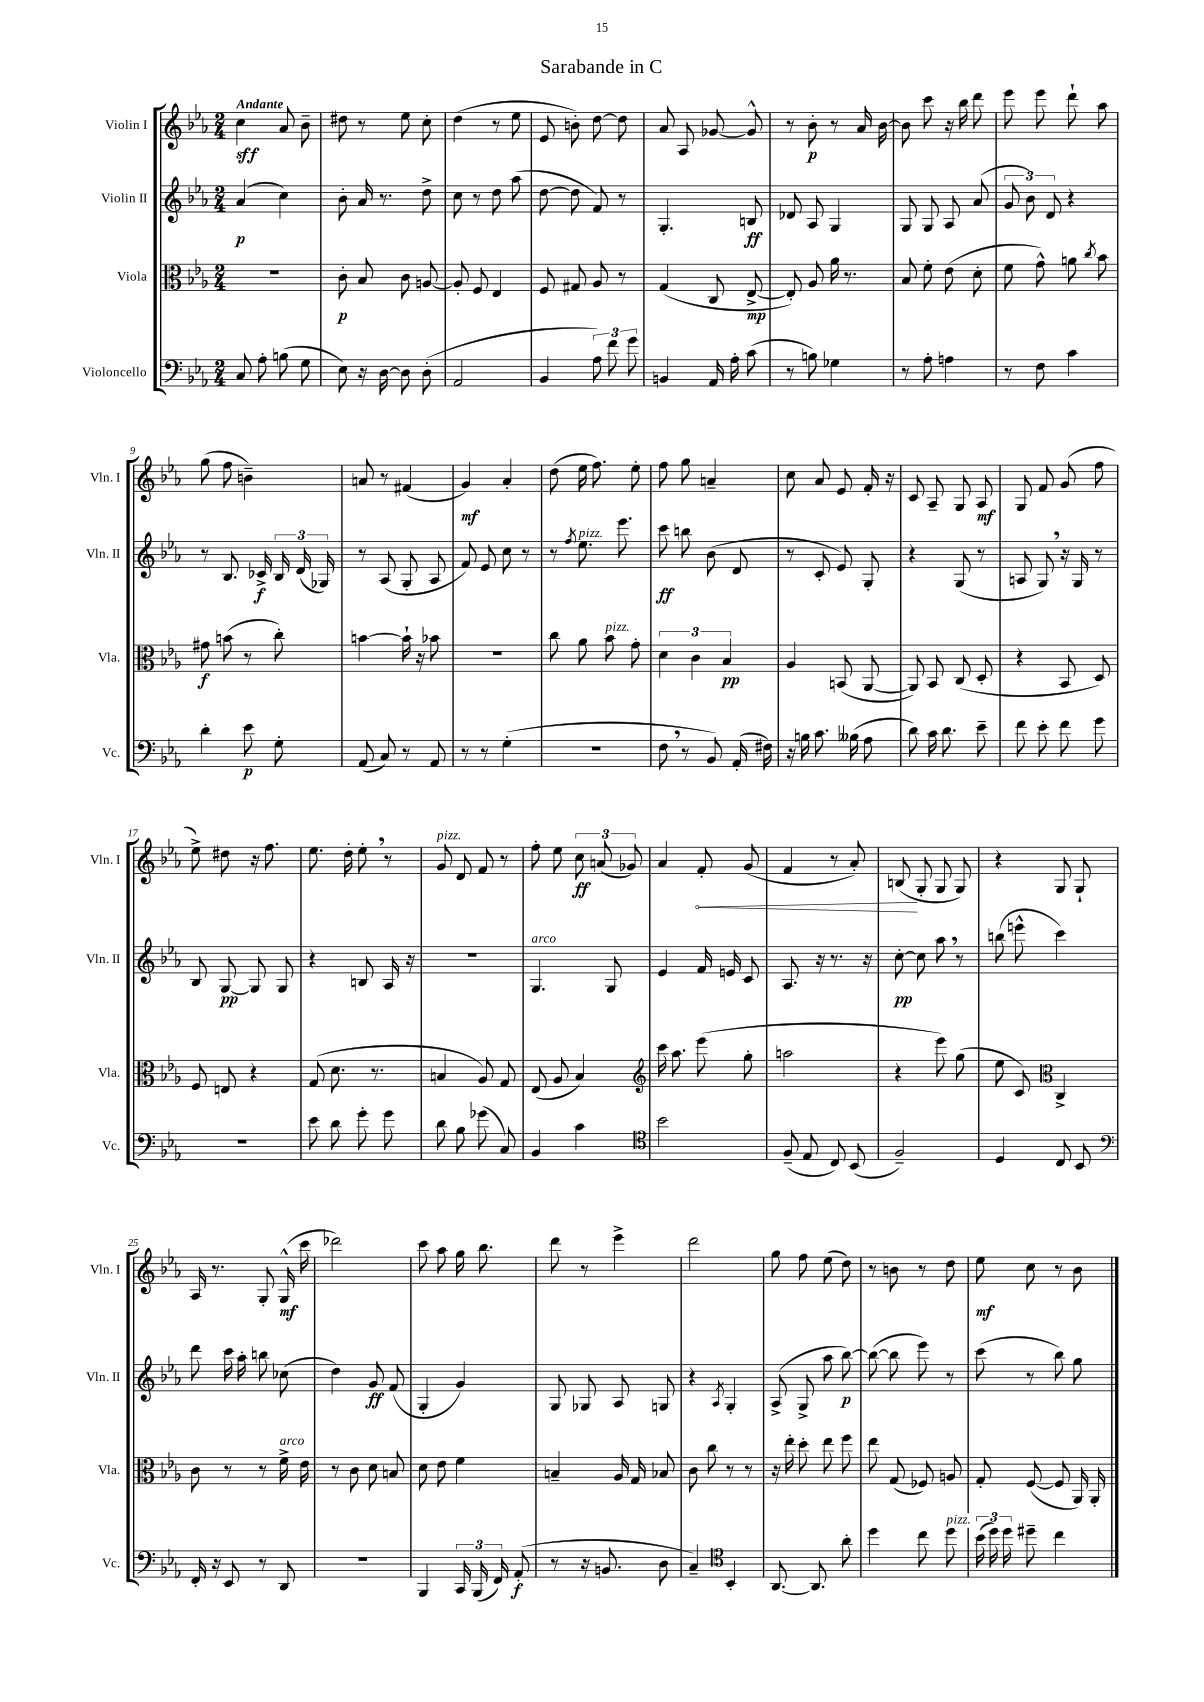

**kern	**kern	**kern	**kern
*staff4	*staff3	*staff2	*staff1
*clefF4	*clefC3	*clefG2	*clefG2
*k[b-e-a-]	*k[b-e-a-]	*k[b-e-a-]	*k[b-e-a-]
*M2/4	*M2/4	*M2/4	*M2/4
8C/	2r	(4a-/	4cc\
8A-'\	.	.	.
(8B\	.	4cc\)	8a-/
8G\	.	.	8b-~\
=	=	=	=
8E-\)	8c'\	8b-'\	8dd#\
16r	8B-/	16a-/	8r
[16D\	.	8.r	.
8D\]	8c\	.	8ee-\
(8D'\	[8A/	8dd^\	8cc'\
=	=	=	=
2AA-/	8A'/]	8cc\	(4dd\
.	8F/	8r	.
.	4E-/	8dd\	8r
.	.	(8aa-\	8ee-\
=	=	=	=
4BB-/	8F/	[8dd\	8e-/
.	8G#/	8dd\]	8b'\)
12A-\)	8A-/	8f/)	[8dd\
12f\	.	.	.
.	8r	8r	8dd\]
12g\	.	.	.
=	=	=	=
4BB/	(4G/	4.G'/	8a-/
.	.	.	8A-/
16AA-/	8C/	.	[8g-/
16A-'\	.	.	.
(8c\	[8E-^/	8B/	8g-^^/]
=	=	=	=
8r	8E-'/])	8d-/	8r
8B\)	8A-/	8A-/	8b-'\
4G-\	16a-\	4G/	8r
.	8.r	.	.
.	.	.	16a-/
.	.	.	[16b-\
=	=	=	=
8r	8B-/	8G/	8b-\]
8A-'\	8f'\	8G/	8ccc\
4A\	(8e-\	8A-/	16r
.	.	.	16bb-\
.	8d'\	(8a-/	8ddd\
=	=	=	=
8r	8f\	12g/	8eee-\
.	.	12b-\)	.
8F\	8g^^\)	.	8eee-\
.	.	12d/	.
4c\	8a\	4r	8ddd`\
.	8qcc/	.	.
.	8b-\	.	8aa-\
=	=	=	=
4d'\	8g#\	8r	(8gg\
.	(8b\	8.B-/	8ff\
8e-\	8r	.	4b~\)
.	.	16c-^/	.
8G'\	8cc'\)	24B-/	.
.	.	(24d/	.
.	.	24G-/)	.
=	=	=	=
(8AA-/	[4b\	8r	8a/
8C/)	.	(8A-/	8r
8r	16b`\]	8G'/	(4f#/
.	16r	.	.
8AA-/	8b-\	8A-/	.
=	=	=	=
8r	2r	8f/)	4g/)
8r	.	8e-/	.
(4G'\	.	8cc\	4a-'/
.	.	8r	.
=	=	=	=
2r	8cc\	8r	(8dd\
.	.	8qff/	.
.	8a-\	8.ee-\	16ee-\
.	.	.	8.ff\)
.	8b-\	.	.
.	.	8.eee-\	.
.	8g'\	.	8ee-'\
=	=	=	=
8F\	6d\	8ccc\	8ff\
8r	.	8bb\	8gg\
.	6c\	.	.
8BB-/)	.	(8b-\	4a~/
.	6B-/	.	.
(16AA-'/	.	8d/	.
16F#\)	.	.	.
=	=	=	=
16r	4A-/	8r	8cc\
16B\	.	.	.
8.c\	.	8c'/	8a-/
.	(8BB/	8e-/)	8e-/
(16B--\	.	.	.
8A-\	[8AA-/	8G'/	16f'/
.	.	.	16r
=	=	=	=
8d\)	8AA-/])	4r	8c/
16c\	8BB-/	.	8A-~/
8.d\	.	.	.
.	(8C/	(8G/	8G/
8e-~\	8D'/	8r	8A-/
=	=	=	=
8f\	4r	8A/	8G/
8e-'\	.	8G/)	8f/
8f\	8BB-/	16r	(8g/
.	.	16G/	.
8g\	8D/)	8r	8ff\
=	=	=	=
2r	8F/	8B-/	8ee-^\)
.	8E/	[8G/	8dd#\
.	4r	8G/]	16r
.	.	.	8.ff\
.	.	8G/	.
=	=	=	=
8e-\	(8G/	4r	8.ee-\
8d\	8.d\	.	.
.	.	.	16dd'\
8g'\	.	8B/	8ee-'\
.	8.r	.	.
8g\	.	16A-/	8r
.	.	16r	.
=	=	=	=
8d\	4B/	2r	8g/
8B-\	.	.	8d/
(8g-\	8A-/)	.	8f/
8C/)	8G/	.	8r
=	=	=	=
4BB-/	(8E-/	4.G/	8ff'\
.	8A-/	.	8ee-\
4c\	4B-/)	.	12cc\
.	.	.	(12a/
.	.	8G/	.
.	.	.	12g-/)
=	=	=	=
*clefC4	*clefG2	*	*
2b-\	16ccc\	4e-/	4a-/
.	8.aa-\	.	.
.	(8eee-\	16f/	8f'/
.	.	16e/	.
.	8gg'\	8c/	(8g/
=	=	=	=
(8F~/	2aa\	8.A-/	4f/
8E-/	.	.	.
.	.	16r	.
8C/)	.	8.r	8r
(8BB-/	.	.	8a-'/)
.	.	16r	.
=	=	=	=
2F~/)	4r	[8cc'\	(8B/
.	.	8cc\]	8G'/
.	8eee-\)	8aa-\	8G/
.	(8gg\	8r	8G/)
=	=	=	=
4D/	8ee-\	(8bb\	4r
.	8c/)	8eee^^\	.
*	*clefC3	*	*
8C/	4C^/	4ccc\)	8G/
8BB-/	.	.	8G`/
=	=	=	=
*clefF4	*	*	*
16FF'/	8c\	8ddd\	16A-/
16r	.	.	8.r
8EE-/	8r	16ccc\	.
.	.	16aa-'\	.
8r	8r	8bb\	8G'/
8DD/	16f^\	(8cc-\	(16G^^/
.	16e-\	.	16ccc\
=	=	=	=
2r	8r	4dd\)	2ddd-\)
.	8c\	.	.
.	8d\	8g/	.
.	8B/	(8f/	.
=	=	=	=
4BBB-/	8d\	4G'/	8ccc\
.	8e-\	.	8aa-\
24CC/	4f\	4g/)	16gg\
(24BBB-/	.	.	.
.	.	.	8.bb-\
24FF/)	.	.	.
(8AA-'/	.	.	.
=	=	=	=
8r	4B~/	8G/	8ddd\
16r	.	8G-/	8r
8.BB/	.	.	.
.	16A-/	8A-/	4eee-^\
.	16G/	.	.
8D\	8B-/	8G/	.
=	=	=	=
4C~/)	8c\	4r	2ddd\
.	8cc\	.	.
*clefC4	*	*	*
.	.	8qA-/	.
4BB-'/	8r	4G'/	.
.	8r	.	.
=	=	=	=
[8.AA-/	16r	(8A-^/	8gg\
.	16ee-'\	.	.
.	8dd'\	8G^/	8ff\
8.AA-/]	.	.	.
.	8ee-\	8aa-\	(8ee-\
8a-'\	8ff\	[8bb-\)	8dd\)
=	=	=	=
4dd\	8ee-\	(8bb-\_	8r
.	(8G/	8bb-\]	8b\
8cc\	8F-/)	8eee-\)	8r
8dd\	8A/	8r	8dd\
=	=	=	=
(24b-\	8G'/	(8ccc\	8ee-\
24dd\)	.	.	.
24dd\	.	.	.
8dd#~\	([8F/	8r	8cc\
4cc\	8F/]	8bb-\)	8r
.	16AA-/)	8gg\	8b-\
.	16AA-'/	.	.
==	==	==	==
*-	*-	*-	*-
